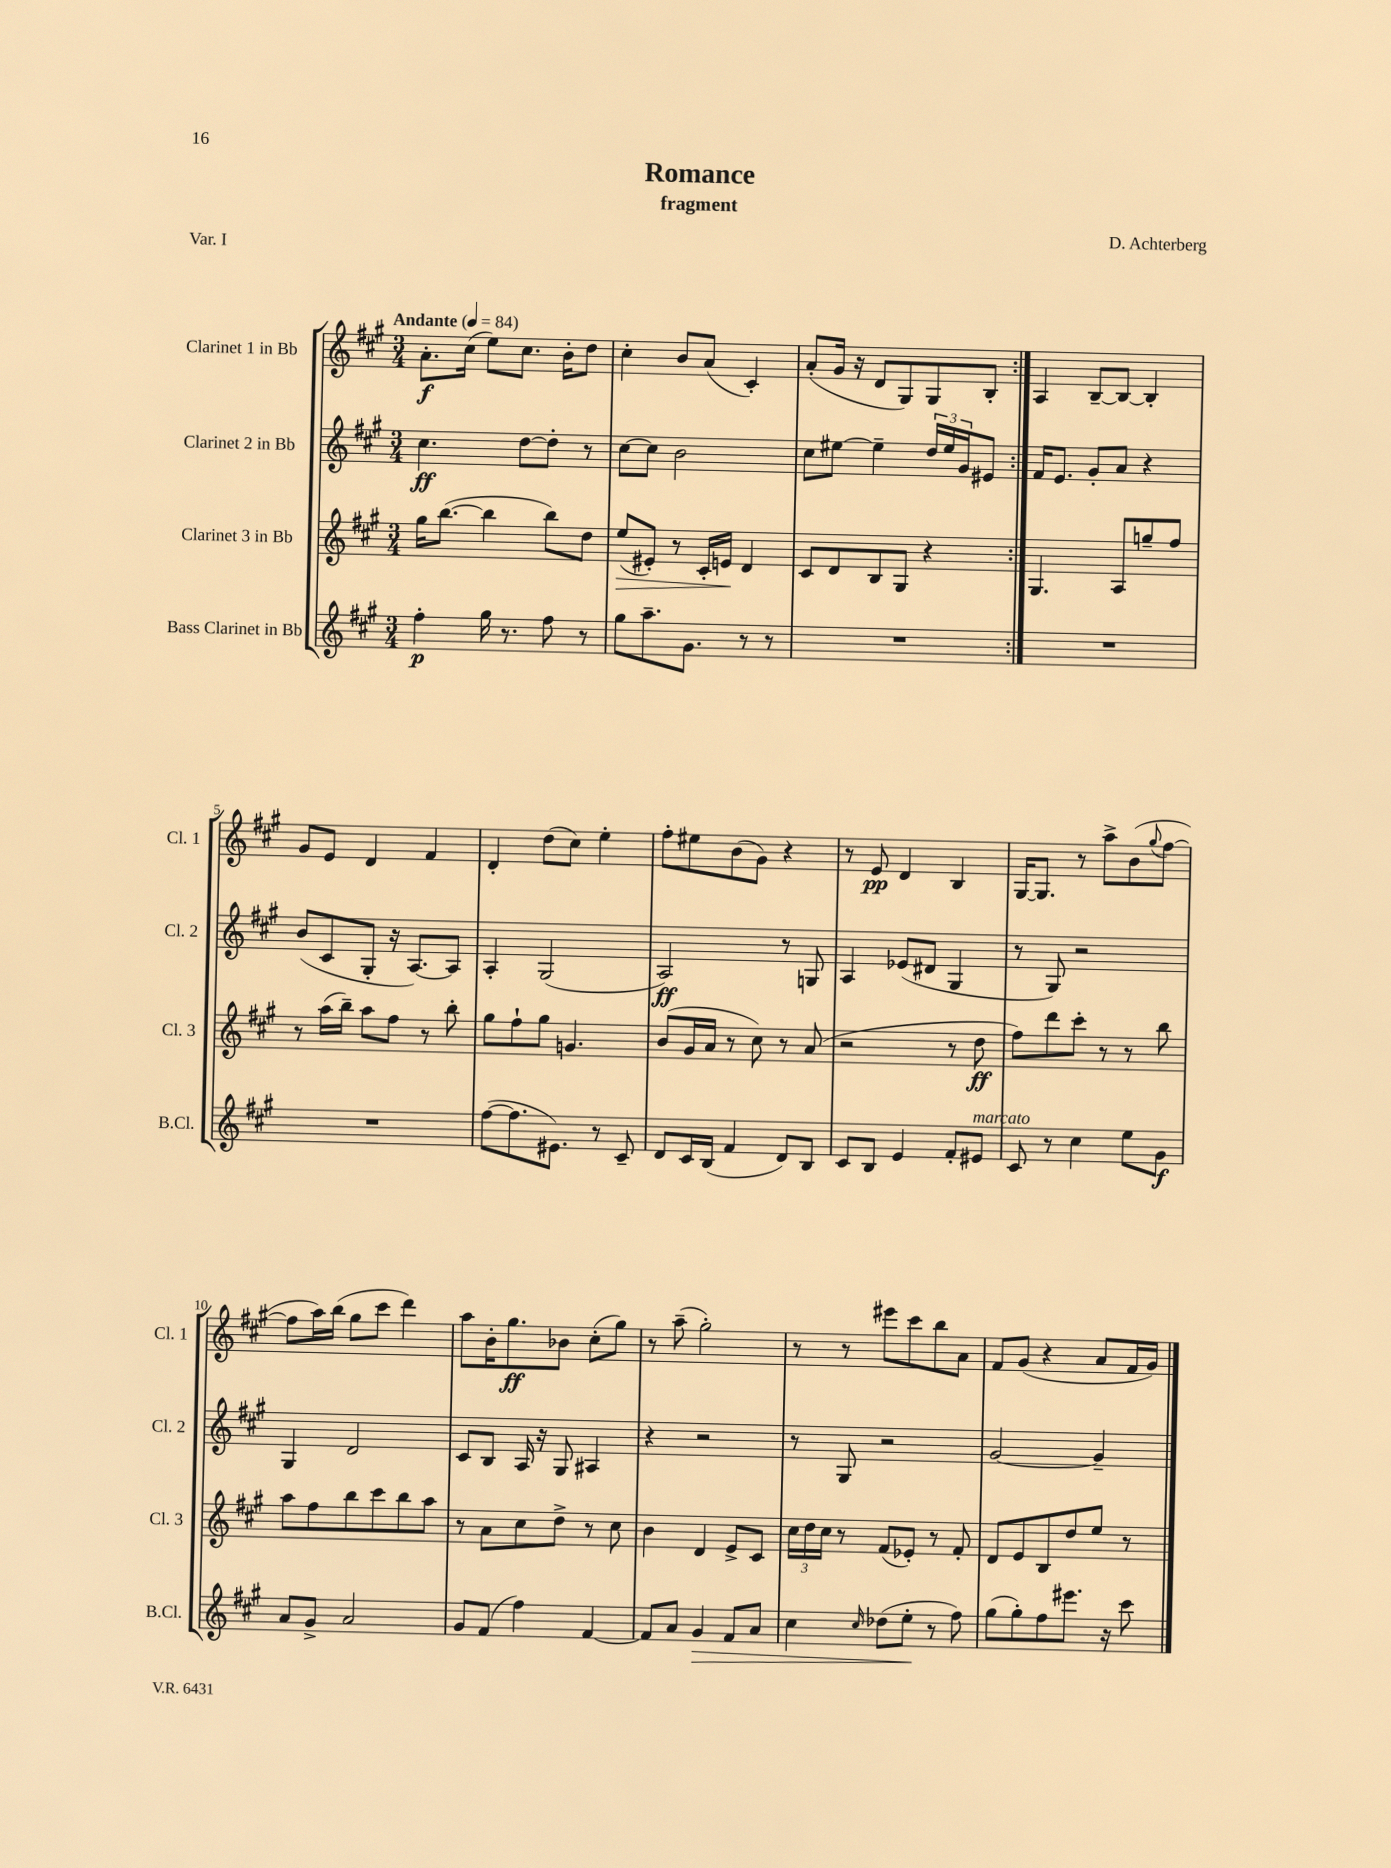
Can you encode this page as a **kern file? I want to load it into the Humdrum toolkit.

**kern	**kern	**kern	**kern
*staff4	*staff3	*staff2	*staff1
*clefG2	*clefG2	*clefG2	*clefG2
*k[f#c#g#]	*k[f#c#g#]	*k[f#c#g#]	*k[f#c#g#]
*M3/4	*M3/4	*M3/4	*M3/4
*MM84	*MM84	*MM84	*MM84
4ff#'\	16gg#\LK	4.cc#\	8.a'\L
.	([8.bb\J	.	.
.	.	.	(16cc#\Jk
16gg#\	4bb\]	.	8ee\L)
8.r	.	.	.
.	.	[8dd\L	8.cc#\J
8ff#\	8bb\L)	8dd'\]J	.
.	.	.	16b'\LK
8r	8dd\J	8r	8dd\J
=	=	=	=
8gg#\L	(8ee/L	[8cc#\L	4cc#'\
8.aa~\	8e#'/J)	8cc#\]J	.
.	8r	2b\	8b/L
8.g#\J	.	.	.
.	16c#'/LL	.	(8a/J
.	16e/JJ	.	.
8r	4d/	.	4c#'/)
8r	.	.	.
=	=	=	=
2.r	8c#/L	8cc#\L	(8a'/L
.	8d/	[8ee#\J	16g#/Jk
.	.	.	16r
.	8B/	4ee#~\]	8d/L
.	8G#/J	.	8G#/)
.	4r	24dd/LL	8G#/
.	.	24ee#/	.
.	.	24g#/J	.
.	.	8e#/J	8B'/J
=:|!	=:|!	=:|!	=:|!
2.r	4.G#/	16f#/LK	4A/
.	.	8.e/J	.
.	.	8g#'/L	[8B~/L
.	8A/L	8a/J	8B/_J
.	8gg~/	4r	4B'/]
.	8ff#/J	.	.
=	=	=	=
2.r	8r	(8b/L	8g#/L
.	(16aa\LL	8c#/	8e/J
.	16bb~\JJ)	.	.
.	8aa\L	8G#'/J	4d/
.	8ff#\J	16r	.
.	.	[8.A/L)	.
.	8r	.	4f#/
.	8bb'\	8A/]J	.
=	=	=	=
([8ff#\L	8gg#\L	4A'/	4d'/
8.ff#\]	8ff#`\	.	.
.	8gg#\J	(2G#/	(8dd\L
8.e#\J)	.	.	.
.	4.g/	.	8cc#\J)
8r	.	.	4ee'\
8c#~/	.	.	.
=	=	=	=
8d/L	(8b/L	2A/)	8ff#'\L
16c#/L	16g#/L	.	8ee#\
(16B/JJ	16a/JJ	.	.
4f#/	8r	.	(8b\
.	8cc#\)	.	8g#\J)
8d/L)	8r	8r	4r
8B/J	(8a/	8G/	.
=	=	=	=
8c#/L	2r	4A/	8r
8B/J	.	.	8e/
4e/	.	(8e-/L	4d/
.	.	8d#/J	.
8f#'/L	8r	4G#/	4B/
8e#/J	8dd\	.	.
=	=	=	=
8c#/	8ff#\L)	8r	[16G#/LK
.	.	.	8.G#/]J
8r	8ddd\	8G#/)	.
4cc#\	8ccc#'\J	2r	8r
.	8r	.	8aa^\L
8ee\L	8r	.	(8b\
.	.	.	8qqgg#/
8g#\J	8bb\	.	[8ff#\J
=	=	=	=
8a/L	8aa\L	4G#/	8ff#\]L
8g#^/J	8ff#\	.	16aa\L)
.	.	.	(16bb\JJ
2a/	8bb\	2d/	8gg#\L
.	8ccc#\	.	8ccc#\J
.	8bb\	.	4ddd\)
.	8aa\J	.	.
=	=	=	=
8g#/L	8r	8c#/L	8aa\L
(8f#/J	8a\L	8B/J	16b'\K
.	.	.	8.gg#\
4ff#\)	8cc#\	16A/	.
.	.	16r	.
.	8dd^\J	8G#/	8b-\J
[4f#/	8r	4A#/	(8cc#'\L
.	8cc#\	.	8gg#\J)
=	=	=	=
8f#/]L	4b\	4r	8r
8a/J	.	.	(8aa~\
4g#/	4d/	2r	2gg#'\)
8f#/L	8e^/L	.	.
8a/J	8c#/J	.	.
=	=	=	=
4cc#\	24cc#\LL	8r	8r
.	24dd\	.	.
.	24cc#\JJ	.	.
.	8r	8G#/	8r
16qqcc#/	.	.	.
(8dd-\L	(8f#/L	2r	8eee#\L
8ee'\J	8e-'/J)	.	8ccc#\
8r	8r	.	8bb\
8ff#\)	8f#'/	.	8a\J
=	=	=	=
(8gg#\L	8d/L	[2g#/	8f#/L
8gg#'\)	8e/	.	(8g#/J
8ff#\	8B/	.	4r
8.eee#\J	8dd/	.	.
.	8ee/J	4g#~/]	8a/L
16r	.	.	.
8ccc#\	8r	.	16f#/L
.	.	.	16g#/JJ)
==	==	==	==
*-	*-	*-	*-
